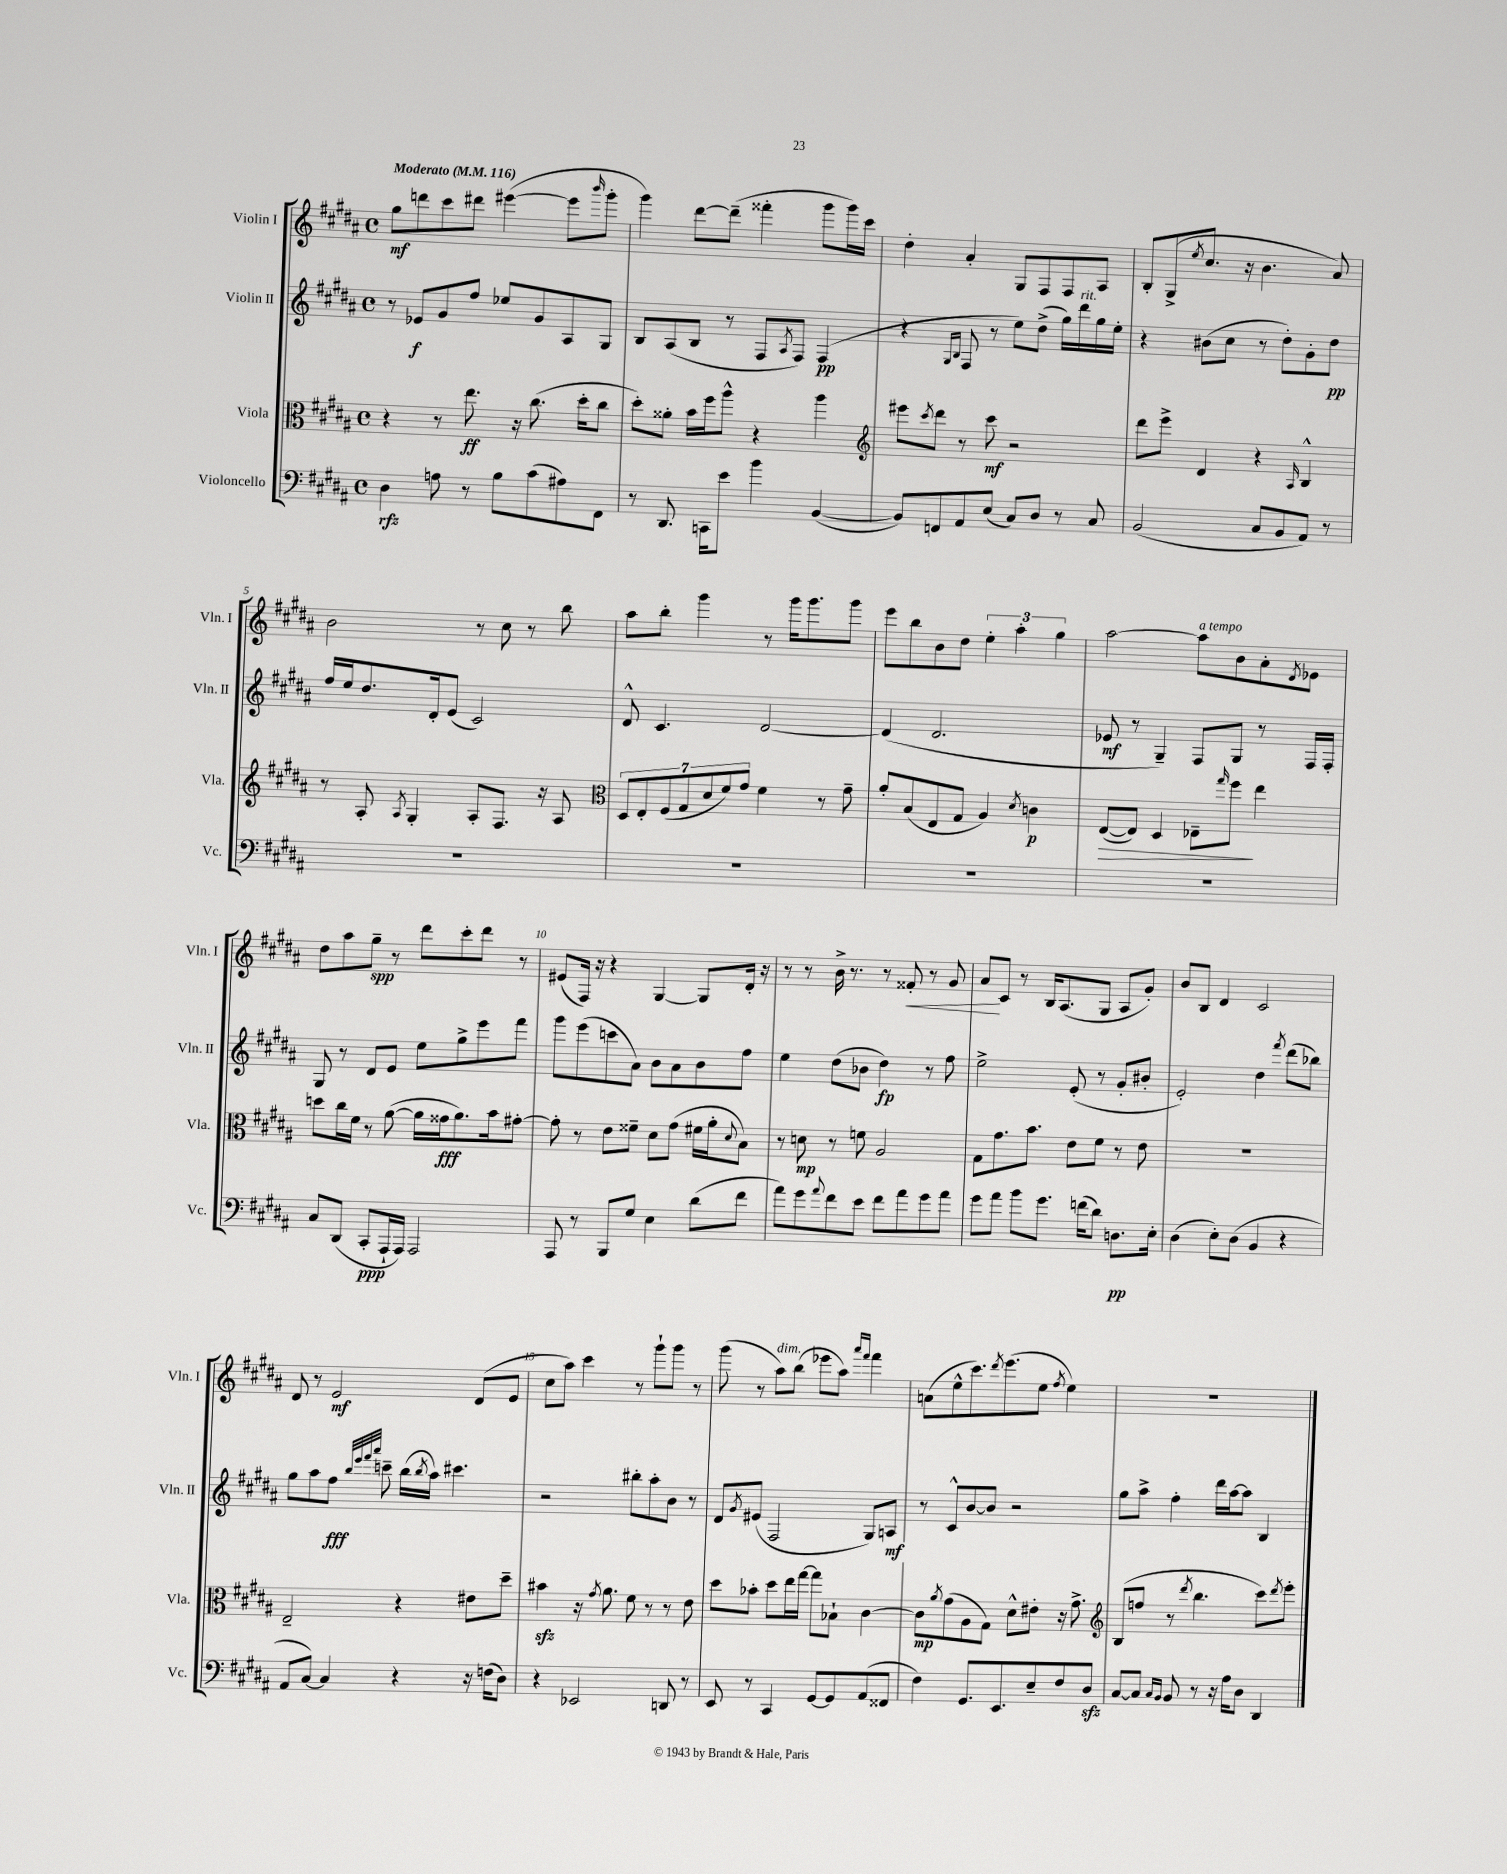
<<
\new StaffGroup <<
\new Staff = "s0" \with { instrumentName = "Violin I" shortInstrumentName = "Vln. I" } {
    \clef treble \key b \major \defaultTimeSignature \time 4/4 \tempo "Moderato" 4 = 116
    gis''8\mf d'''8 cis'''8 dis'''8 eis'''4~( eis'''8 \grace { b'''16 } gis'''8-. |
    gis'''4) dis'''8~ dis'''8--( fisis'''4-. gis'''8 gis'''16) cis'''16 |
    dis''4-. ais'4-. gis8 fis8 fis8 ais8 |
    b8-. gis8->( \acciaccatura { e''8 } cis''8. r16 b'4. ais'8) |
    b'2 r8 cis''8 r8 b''8 |
    ais''8 b''8-. gis'''4 r8 gis'''16 gis'''8. gis'''8 |
    e'''8 b''8 b'8 dis''8 \tuplet 3/2 { e''4-. ais''4-. gis''4 } |
    ais''2~ ais''8^\markup { \italic "a tempo" } b'8 ais'8-. \acciaccatura { dis'8 } ees'8 |
    dis''8 ais''8 gis''8--\spp r8 dis'''8 cis'''8-. dis'''8 r8 |
    eis'8( fis16) r16 r4 gis4~ gis8 dis'16-. r16 |
    r8 r8 b'16-> r8. r8 fisis'8-.\< r8 gis'8 |
    ais'8\! cis'8 r8 b16 ais8.( gis8 ais8 gis'8-.) |
    b'8 b8 dis'4 cis'2 |
    dis'8 r8 e'2\mf dis'8( e'8 |
    cis''8 ais''8) cis'''4 r8 gis'''8-! gis'''8 r8 |
    gis'''8( r8 ais''8^\markup { \italic "dim." }) b''8( ees'''8 ais''8) \grace { ais'''16 fis'''16 } fis'''4 |
    a'8( e''8-^ cis'''8.) \acciaccatura { dis'''8 } e'''8.( e''8 \acciaccatura { fis''8 } e''4) |
    R1 \bar "|." |
}
\new Staff = "s1" \with { instrumentName = "Violin II" shortInstrumentName = "Vln. II" } {
    \clef treble \key b \major \defaultTimeSignature \time 4/4
    r8 ees'8\f gis'8 fis''8 ees''8 gis'8 ais8 gis8 |
    b8 ais8( b8 r8 fis8 \acciaccatura { ais8 } fis8) fis4\pp( |
    r4 \grace { gis16 b16 } fis8 r8 e''8) dis''8->( gis''16) dis'''16^\markup { \italic "rit." } gis''16 e''16-. |
    r4 bis'8( cis''8 r8 dis''8-.) gis'8-. dis''8\pp |
    fis''16 e''16 dis''8. dis'16-. e'8( cis'2) |
    dis'8-^ cis'4. dis'2~ |
    dis'4( dis'2. |
    ees'8\mf r8 gis4--) fis8 gis8 r8 fis16 fis16-. |
    gis8 r8 dis'8 e'8 e''8 gis''8-> e'''8 fis'''8 |
    gis'''8 e'''8( c'''8 ais'8) b'8 ais'8 b'8 fis''8 |
    e''4 dis''8( bes'8 dis''4\fp) r8 fis''8 |
    e''2-> e'8-.( r8 gis'8-. bis'8-. |
    e'2-.) dis''4 \acciaccatura { fis'''8 } dis'''8( bes''8) |
    gis''8 ais''8 fis''8\fff \grace { b''32 e'''32 fis'''32 ais'''32 } c'''8-- b''16( \acciaccatura { b''8 } ais''16) cis'''4. |
    r2 bis''8-. ais''8-. b'8 r8 |
    dis'8 \acciaccatura { gis'8 } eis'8( fis2 gis8) a8\mf |
    r8 cis'8-^ b'8~ b'8 r2 |
    gis''8 ais''8-> fis''4-. dis'''16 ais''16~ ais''8 b4 \bar "|." |
}
\new Staff = "s2" \with { instrumentName = "Viola" shortInstrumentName = "Vla." } {
    \clef alto \key b \major \defaultTimeSignature \time 4/4
    r4 r8 e''8.\ff r16 cis''8.( dis''16-. cis''8 |
    dis''8-.) aisis'8-. b'16 fis''16 ais''8-^ r4 ais''4 |
    \clef treble eis'''8 \acciaccatura { cis'''8 } dis'''8 r8 cis'''8\mf r2 |
    dis'''8 e'''8-> dis'4 r4 \grace { ais16 } b4-^ |
    r8 ais8-. \acciaccatura { ais8 } gis4-. ais8-. fis8. r16 ais8 |
    \clef alto \tuplet 7/4 { dis8 e8-. fis8( gis8 dis'8 fis'8) gis'8 } fis'4 r8 gis'8-- |
    ais'8-. b8( e8 gis8 ais4) \acciaccatura { dis'8 } c'4\p |
    e8~\>( e8) dis4 ees8-- \grace { gis''16 } fis''8\! e''4 |
    d''8 cis''16 fis'16 r8 ais'8~( ais'16 gisis'16\fff ais'8.) b'16 gis'8~-. |
    gis'8-. r8 e'8 fisis'8-- dis'8 gis'8( fis'16 ais'16-. \appoggiatura { dis'8 } b8) |
    r8 d'8\mp r8 f'8 ais2 |
    gis8 gis'8. b'8. e'8 fis'8 r8 e'8 |
    R1 |
    e2-- r4 eis'8 dis''8-- |
    bis'4\sfz r16 \acciaccatura { gis'8 } ais'8. fis'8 r8 r8 e'8 |
    dis''8 bes'8-. dis''8 e''16 gis''16~ gis''8 bes8-! cis'4~ |
    cis'8\mp \acciaccatura { ais'8 } gis'8( ais8 gis8) dis'8-^ eis'8-. r16 gis'8.-> |
    \clef treble b8( f''8 r8 \acciaccatura { dis'''8 } b''4. cis'''8) \acciaccatura { dis'''8 } e'''8-. \bar "|." |
}
\new Staff = "s3" \with { instrumentName = "Violoncello" shortInstrumentName = "Vc." } {
    \clef bass \key b \major \defaultTimeSignature \time 4/4
    dis4\rfz a8 r8 b8 cis'8( ais8) fis,8 |
    r8 dis,8. c,16 e'8 b'4 b,4~( |
    b,8) f,8 ais,8 e8( cis8) dis8 r8 cis8 |
    b,2( cis8 b,8 ais,8) r8 |
    R1 |
    R1 |
    R1 |
    R1 |
    cis8 dis,8( cis,8-.\ppp ais,,16-! ais,,16) ais,,2 |
    ais,,8 r8 b,,8 gis8 e4 dis'8( fis'8 |
    ais'8) gis'8 \appoggiatura { ais'8 } fis'8 e'8 fis'8 ais'8 gis'8 ais'8 |
    gis'8 ais'8 b'8 gis'8. f'16( dis'8) d8.\pp e16-. |
    dis4( e8-.) dis8( b,4 r4 |
    ais,8 cis8~) cis4 r4 r16 f16( dis8) |
    r4 ees,2 d,8 r8 |
    e,8 r8 cis,4 gis,8~ gis,8 ais,8( fisis,8 |
    fis4) gis,8. e,8. e8-- fis8 dis8\sfz |
    cis8~ cis8 \grace { cis16 b,16 } b,8 r8 r16 ais16 dis8 dis,4 \bar "|." |
}
>>
>>
\layout { \context { \Score \override BarNumber.break-visibility = ##(#f #t #t) barNumberVisibility = #(every-nth-bar-number-visible 5) } }
